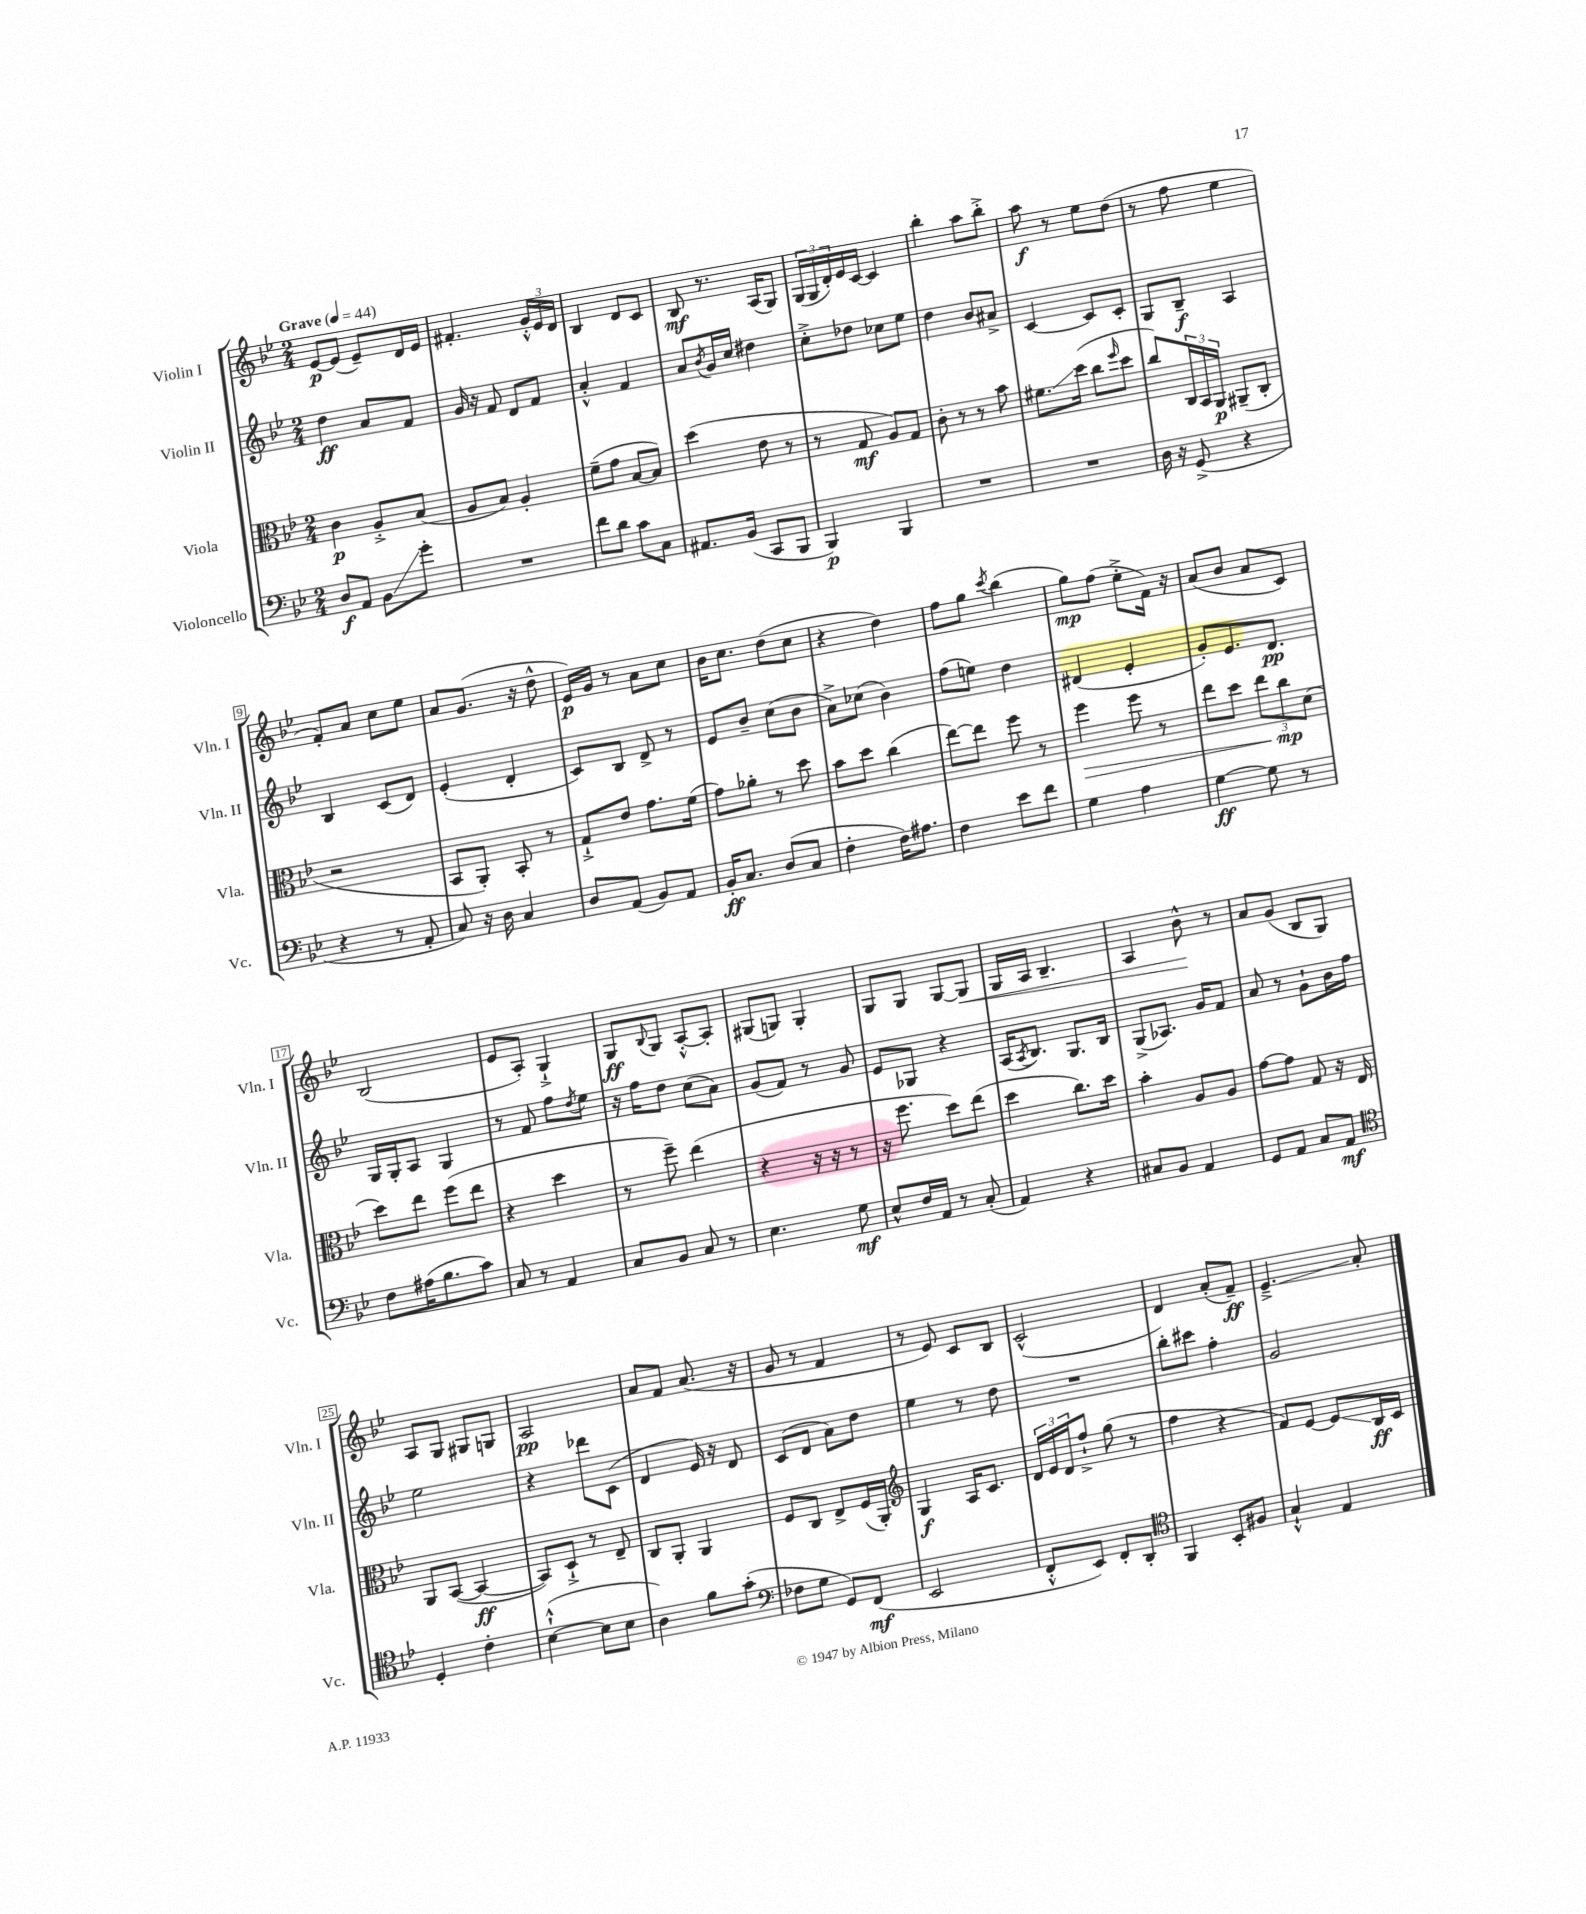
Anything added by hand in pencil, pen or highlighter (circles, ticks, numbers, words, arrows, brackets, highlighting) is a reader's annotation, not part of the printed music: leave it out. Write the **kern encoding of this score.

**kern	**kern	**kern	**kern
*staff4	*staff3	*staff2	*staff1
*clefF4	*clefC3	*clefG2	*clefG2
*k[b-e-]	*k[b-e-]	*k[b-e-]	*k[b-e-]
*M2/4	*M2/4	*M2/4	*M2/4
*MM44	*MM44	*MM44	*MM44
8D	4c	4dd	[8e-
8AA	.	.	(8e-]
8BB-	8A'^	8a	8e-~)
8g'	(8B-	8f	16d
.	.	.	16e-
=	=	=	=
2r	8A	16g	4.f#'
.	.	16r	.
.	8B-)	8f	.
.	4A'	8d	.
.	.	8f	24g'^^
.	.	.	24e-
.	.	.	24d
=	=	=	=
8f	(8f~	4a'^^	4B-
8d	8g	.	.
8c	[8B-	4f	8d
8C	8B-])	.	8c
=	=	=	=
8.AA#	(4dd	8a	8B-
.	.	8qb-	.
.	.	16g	8.r
(16BB-	.	16cc	.
8CC	8e-	4dd#	.
.	.	.	(16A
8BBB-	8r	.	8G)
=	=	=	=
4BBB-)	8r	8cc'^	(24G
.	.	.	24G
.	.	.	24d')
.	8G	8dd-	16e-
.	.	.	[16c
4BBB-	8A)	8cc-	4c]
.	8G	8ee-	.
=	=	=	=
2r	8c'	4dd	4bb-'
.	8r	.	.
.	8r	8b-	8aa
.	8b-	8a#^	8bb-'^
=	=	=	=
2r	8.f#	[4c	8aa
.	.	.	8r
.	(16dd	.	.
.	8cc	8c]	8ee-
.	16qqff	.	.
.	8dd	8c'	(8dd
=	=	=	=
16D	8cc)	8G	8r
16r	.	.	.
(8GG^	24C	8B-~	8ff
.	24BB-	.	.
.	24AA	.	.
4r	(8AA#~	4A	4ee-
.	8C'	.	.
=	=	=	=
4r	2r	4B-	8f')
.	.	.	8a
8r	.	(8c	8cc
8AA'	.	8d)	8ee-
=	=	=	=
8C)	8BB-	(4e-'	8a
16r	8AA')	.	(8.g
16D	.	.	.
4C	8BB-'	4d'	.
.	.	.	16r
.	8r	.	8dd^^
=	=	=	=
8D	8G`^	8c)	16e-)
.	.	.	16g
(8AA	8e-	8B-	8r
8BB-)	8.g	8d^	8a
8AA	.	8r	8cc
.	(16f	.	.
=	=	=	=
16BB-'	8g)	8e-	16b-
8.C	.	.	8.cc
.	8a-'	8b-~	.
(8D	8r	(8cc	(8dd
8C	8dd	8b-	8cc
=	=	=	=
4F'	8b-	8a^)	4r
.	8dd	(8cc-	.
16F)	(4cc	4b-)	4dd)
8.A#	.	.	.
=	=	=	=
4F	[8ee-)	(8ff	8ff
.	8ee-]	8ee)	8gg
.	.	.	8qccc
8e-	8ff	4dd	(4bb-
8f	8r	.	.
=	=	=	=
4G	4ff	(4d#	8gg)
.	.	.	(8ff
4A	8ff	4e-'	8ee-'^
.	8r	.	16f)
.	.	.	16r
=	=	=	=
[4G	8ee-	8g')	(8a
.	8dd	8.e-	8b-
8G]	12ee-	.	8a
.	.	8.d	.
.	12cc	.	.
8r	.	.	8c)
.	(12d	.	.
=	=	=	=
8F	8dd)	16G	(2B-
.	.	16G'	.
(16A#	8ee-	8A	.
8.B-	.	.	.
.	(8ff	4G	.
8c)	8ee-	.	.
=	=	=	=
8C	4r	8r	8e-
8r	.	8f	8A')
4AA	4dd	8ff	4G`^
.	.	8qdd	.
.	.	8ee-	.
=	=	=	=
8C	8r	16r	8G
.	.	16ff	.
.	.	.	8qqB-
8BB-	8ff~)	8dd	8G
8C	(4ee-	(8cc	[8A'^^
8r	.	8a)	8A']
=	=	=	=
4.E-	4r	(8g	(8G#
.	.	8f)	8G)
.	16r	8r	4G'
.	16r	.	.
8G	8r	8g	.
=	=	=	=
8E-^^	16r	8e-	8G
.	8.ff	.	.
16F	.	8G-	8G
16AA	.	.	.
8r	8dd)	4r	[8G
(8C'	(8ee-	.	8G]
=	=	=	=
4AA)	4dd	(16A	16G
.	.	8qA	.
.	.	8.B-)	16A
.	.	.	4.B-~
4r	8.cc)	8.G	.
.	16dd	16B-	.
=	=	=	=
8C#	4b-'	(8G^	4A
8BB-	.	8.A-)	.
4AA	8A	.	8b-^^
.	.	16g	.
.	8A	8f	8r
=	=	=	=
8GG	[8g	8a	8a
8AA	8g]	8r	(8g
8C	8G	8g`	8B-
8AA	16r	16b-	8G)
.	16E-	16ff	.
=	=	=	=
*clefC4	*	*	*
4D'	8AA	2ee-	8A
.	([8BB-	.	8G
4c'	4BB-_	.	8G#
.	.	.	8G
=	=	=	=
([4B-`^^	8BB-])	4r	2A
.	8D`^	.	.
8B-]	8r	8ddd-	.
8B-	8E-~	(8c	.
=	=	=	=
4A)	8C	4d	8a
.	8AA'	.	8f
8f	4AA	16e-)	(8.a
.	.	16r	.
(8g'	.	8d	.
.	.	.	16r
=	=	=	=
*clefF4	*	*	*
8F-	8F	(8c	8g
8G	8C	8d	8r
8GG)	8E-^	8a)	4f
(8FF	(16F	8dd	.
.	16AA')	.	.
=	=	=	=
*	*clefG2	*	*
2EE-	4G	4ee-	8r
.	.	.	8e-)
.	16A	8r	8c
.	8.c	.	.
.	.	8dd	8B-
=	=	=	=
8FF'^^	24d	2r	(2c^^
.	24e-	.	.
.	24d	.	.
8EE-)	8ff`^	.	.
8FF'	(8gg	.	.
8DD'	8r	.	.
=	=	=	=
*clefC4	*	*	*
4FF	4ff	8bb-'	4d)
.	.	8ccc#	.
8BB-'	4r	4ff'	(8a'
8F#	.	.	8f~)
=	=	=	=
4G`^^	8f)	2g	4.e-~^
.	[8e-	.	.
4E-	8e-]	.	.
.	16B-	.	8a'
.	16c	.	.
==	==	==	==
*-	*-	*-	*-
